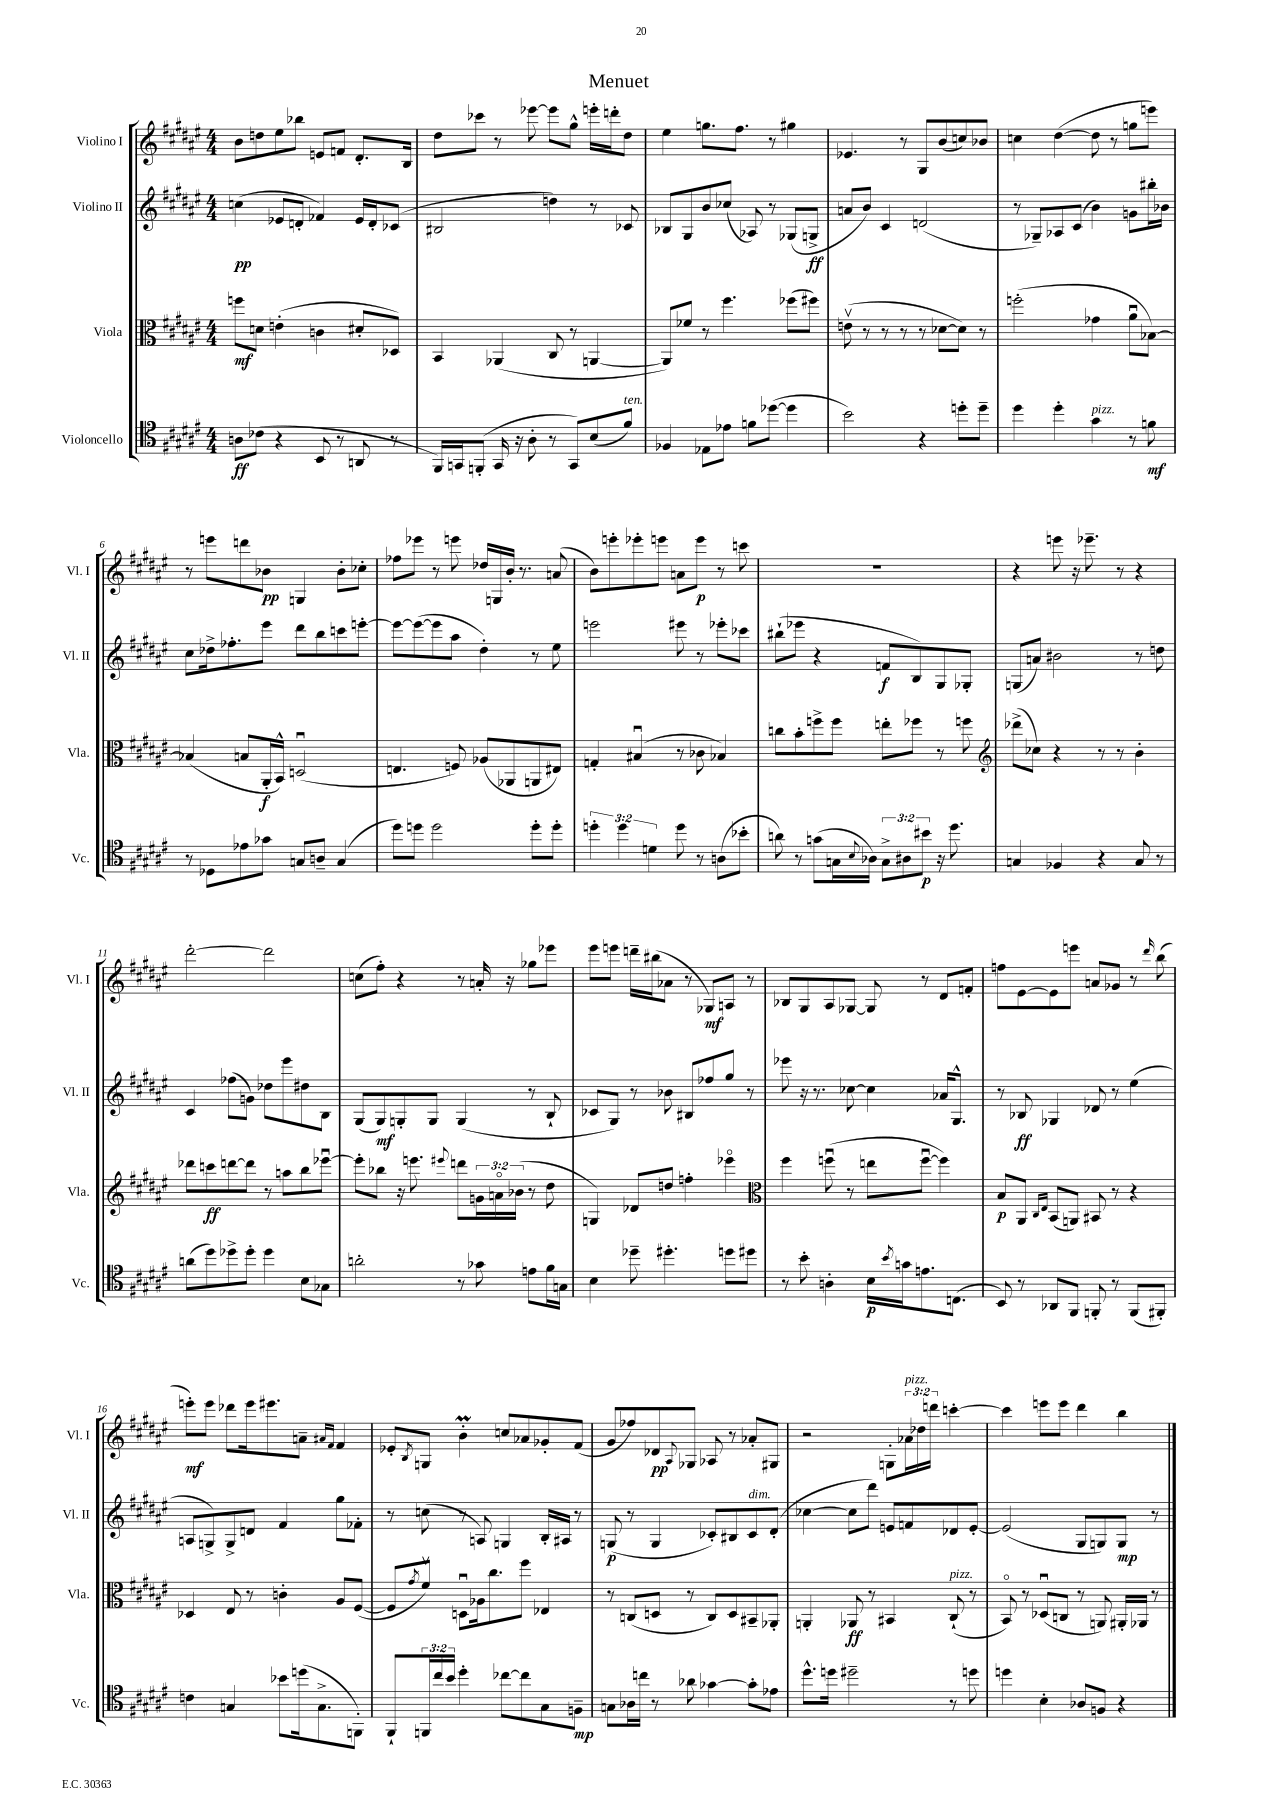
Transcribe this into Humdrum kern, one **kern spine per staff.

**kern	**kern	**kern	**kern
*staff4	*staff3	*staff2	*staff1
*clefC4	*clefC3	*clefG2	*clefG2
*k[f#c#g#d#a#e#]	*k[f#c#g#d#a#e#]	*k[f#c#g#d#a#e#]	*k[f#c#g#d#a#e#]
*M4/4	*M4/4	*M4/4	*M4/4
8A\L	8ff\L	(4cc\	8b\L
(8c-\J	8d\J	.	8dd\
4r	(4e'\	8e-/L	8ee#\
.	.	8d'/J	8bb-\J
8BB/	4c\	4f-/)	8e/L
8r	.	.	8f/J
8AA/	8d#'/L	16e-/LL	8.d#'/L
.	.	16d'/J	.
8r	8D-/J)	(8c-/J	.
.	.	.	16B/Jk
=	=	=	=
16FF#/LL)	4BB/	2B#/	8dd#\L
16GG/J	.	.	.
(8FF'/J	.	.	8ccc-\J
16GG/	(4AA-/	.	8r
16r	.	.	.
8A#'\	.	.	[8eee-\
8r	8C#/	4dd\)	8eee-\]L
8GG/L)	8r	.	8gg#^^\J
(8B/	[4AA/	8r	16eee'\LL
.	.	.	16ddd'\J
8f#/J)	.	8c-/	8dd#\J
=	=	=	=
4F-/	8AA/]L)	8B-/L	4ee#\
.	8f-/J	8G#/	.
8E-\L	8r	8b/	8.gg\L
8e-\J	4.ff#\	(8cc-/J	.
.	.	.	8.ff#\J
8f\L	.	8A-/)	.
([8dd-\J	.	8r	8r
4dd-\]	(8ff-\L	(8G-/L	4gg#\
.	8ff#\J)	8G^/J	.
=	=	=	=
2b\)	(8ev\	8a/L	4.e-/
.	8r	8b/J)	.
.	8r	4c#/	.
.	8r	.	8r
4r	8r	(2d/	8G#/L
.	[8d-\L	.	(8b/
8dd'\L	8d-\]J)	.	8cc/)
8dd~\J	8r	.	8b-/J
=	=	=	=
4dd#\	(2ff'\	8r	4cc\
.	.	8G-~/L)	.
4dd#'\	.	8A-/	([4dd#\
.	.	(8c#/J	.
4g#\	4g-\	4b\)	8dd#\]
.	.	.	8r
8r	8a#u\L	8g\L	8gg\L
8f\	[8B-\J)	16bb#'\L	8eee\J)
.	.	16b-\JJ	.
=	=	=	=
8r	(4B-/]	8cc#\L	8r
8D-\L	.	16dd-^\k	8eee\L
.	.	8.ff-'\	.
8e-\	8B/L	.	8ddd\
8g-\J	16AA#'/L	8eee#\J	8b-\J
.	16BB^^/JJ)	.	.
8G/L	(2Du/	8ddd#\L	4G/
8A~/J	.	8bb\	.
(4G/	.	8ccc\	8b-'\L
.	.	[8eee'\J	8cc-'\J
=	=	=	=
8dd#\L)	4.E/	8eee\_L	8ff-\L
8dd\J	.	(8eee\_	8eee-\J
2dd\	.	8eee\]	8r
.	8F/)	8aa#\J	8eee\
.	(8A-/L	4dd#'\)	16dd-/LL
.	.	.	16G/
.	8AA-/	.	16b'/JJ
.	.	.	8.r
8dd'\L	8AA/	8r	.
8dd'\J	8E#/J)	8ee#\	(8a/
=	=	=	=
6dd'\	4G'/	2eee\	8b\L)
.	.	.	8eee'\
6dd\	.	.	.
.	(4B#u/	.	8eee-'\
6d\	.	.	.
.	.	.	8eee\J
8dd\	8r	8eee#\	8a\L
8r	8c-\	8r	8eee\J
(8A\L	4B-/)	8eee-'\L	8r
8b-'\J	.	8ccc-\J	8ccc\
=	=	=	=
8a\)	8cc\L	(8bb#`\L	1r
8r	8b'\	8eee-\J	.
(8g\L	8ff^\	4r	.
16G\L	8ff\J	.	.
8qqB/	.	.	.
16A-\JJ)	.	.	.
12G^\L	8ee'\L	8f/L	.
12A#\	.	.	.
.	8ff-\J	8B/)	.
12b#\J	.	.	.
16r	8r	8G#/	.
8.dd#\	.	.	.
.	8ff\	8G-'/J	.
=	=	=	=
*	*clefG2	*	*
4G/	(8ddd-^\L	(8G/L	4r
.	8cc-\J)	8a/J)	.
4F-/	4r	2b#\	8eee\
.	.	.	16r
.	.	.	8.eee-~\
4r	8r	.	.
.	8r	.	8r
8G/	4b'\	8r	4r
8r	.	8dd\	.
=	=	=	=
(8a\L	8ddd-\L	4c#/	[2ddd#'\
8dd#\)	8ccc\	.	.
8dd-^\	[8ddd\	(8ff-\L	.
8dd-'\J	8ddd\]J	8g\J)	.
4dd-\	8r	8dd-\L	2ddd#\]
.	8aa\L	8eee#\	.
8B\L	8bb\	8dd#\	.
8G-\J	[8eee-u\J	8B\J	.
=	=	=	=
2a'\	8eee-'\]L	(8G#/L	(8cc\L
.	8bb-\J	8G#/)	8ff#'\J)
.	16r	8G'/	4r
.	8.eee\	.	.
.	.	8G/J	.
.	8qqeee#/	.	.
8r	8ddd\L	(4G/	8r
8g-\	24g\L	.	16a'/
.	24ao\	.	.
.	.	.	16r
.	(24b-\JJ	.	.
8e\L	8r	8r	8gg-\L
16f#\L	8dd#\	8B`/	8eee-\J
16G\JJ	.	.	.
=	=	=	=
4B\	4G/)	8c-/L	8eee#\L
.	.	8G#/J)	8eee\J
8dd-~\	8d-/L	8r	16ddd~\LL
.	.	.	(16bb#\J
4.dd#'\	8dd/J	8b-\	8a-\J
.	4ff'\	8B#/L	8r
.	.	8ff-/	8G-/L)
8dd\L	4eee-o\	8gg#/J	8A/J
8dd#\J	.	8r	8r
=	=	=	=
*	*clefC3	*	*
8r	4ff#\	8eee-\	8B-/L
8b'\	.	16r	8G#/
.	.	8.r	.
4A'\	(8ffu\	.	8A#/
.	8r	[8cc-\	[8G-/J
16B\LL	8ee\L	4cc-\]	8G-/]
8qb/	.	.	.
16g\J	.	.	.
8.e\	[8ffu\J	.	8r
.	4ff\])	16a-/LK	8d#/L
(8.C\J	.	8.G#^^/J	.
.	.	.	8f'/J
=	=	=	=
8BB/)	8B/L	8r	8ff\L
8r	8AA#/J	8B-/	[8e#\
.	16qqC#/LL	.	.
.	16qqE#/JJ	.	.
8AA-/L	(8BB/L	4G-/	8e#\]
8FF#/J	8AA/J)	.	8eee\J
8FF'/	8BB#/	8d-/	8a/L
8r	8r	8r	8g-/J
(8FF/L	4r	(4ee#\	8r
.	.	.	16qqddd#/
8FF#'/J)	.	.	(8bb\
=	=	=	=
4c\	4D-/	8A/L	8eee'\L)
.	.	8G^/)	8eee\J
4G/	8E#/	8G^/	8ddd-\L
.	8r	8d/J	16eee\k
.	.	.	8.eee#\
8b-\L	4c'\	4f#/	.
(16dd\k	.	.	8a~\J
8.G^\	.	.	.
.	.	.	16qqa#/LL
.	.	.	16qqf#/JJ
.	8A#/L	8gg#\L	4f#/
8FF'\J)	([8F#/J	8f-'\J	.
=	=	=	=
8FF#`/L	8F#/]L	8r	8e-'/L
.	8qg#/	.	8qB/
24FF/L	8f#v/J)	(8cc\	8G/J
24cc#/	.	.	.
24b/JJ	.	.	.
4dd#'\	8Du\L	8r	4b'\
.	16A-\k	8A/)	.
.	8.cc#\	.	.
[8cc-\L	.	4G/	8cc/L
8cc-\]	8ff#\J	.	8a-/
8G#\	4E-/	16B'/LL	8g-'/
.	.	16A#/JJ	.
8F~\J	.	8r	(8f#/J
=	=	=	=
8G\L	8r	(8G/	8g#/L
16A-\L	(8C/L	8r	8ff-/)
16cc\JJ	.	.	.
8r	8D/J	4G/	8d-/
.	.	.	8qqA#/
8a-\	8r	.	8G-/J
[4g-\	8C/L)	8c-'/L)	8A-/
.	8D/	8B#/	8r
8g-'\]L	8BB#~/	8c-/	8a-'/L
8e-\J	8AA-'/J	(8d#'/J	8G#/J
=	=	=	=
8.dd#^^\L	4AA'/	[4cc-\	2r
16dd\Jk	.	.	.
2dd#~\	8AA-/	8cc-\]L	.
.	8r	8ddd#\J)	.
.	4BB#/	8e/L	8G'\L
.	.	8f/	24a-\L
.	.	.	24dd-\
.	.	.	24ddd\JJ
8r	(8C#`/	8d-/	[4ccc'\
8dd\	8r	[8e'/J	.
=	=	=	=
4dd\	8BBo/)	(2e/]	4ccc\]
.	8r	.	.
4B'\	(8D-u/L	.	8eee\L
.	8C/J	.	8eee\J
8A-/L	8r	8G#/L	4ddd#\
8F/J	8AA/)	8G/)	.
4r	16AA#'/LL	8G/J	4bb\
.	16AA-/JJ	.	.
.	8r	8r	.
==	==	==	==
*-	*-	*-	*-
